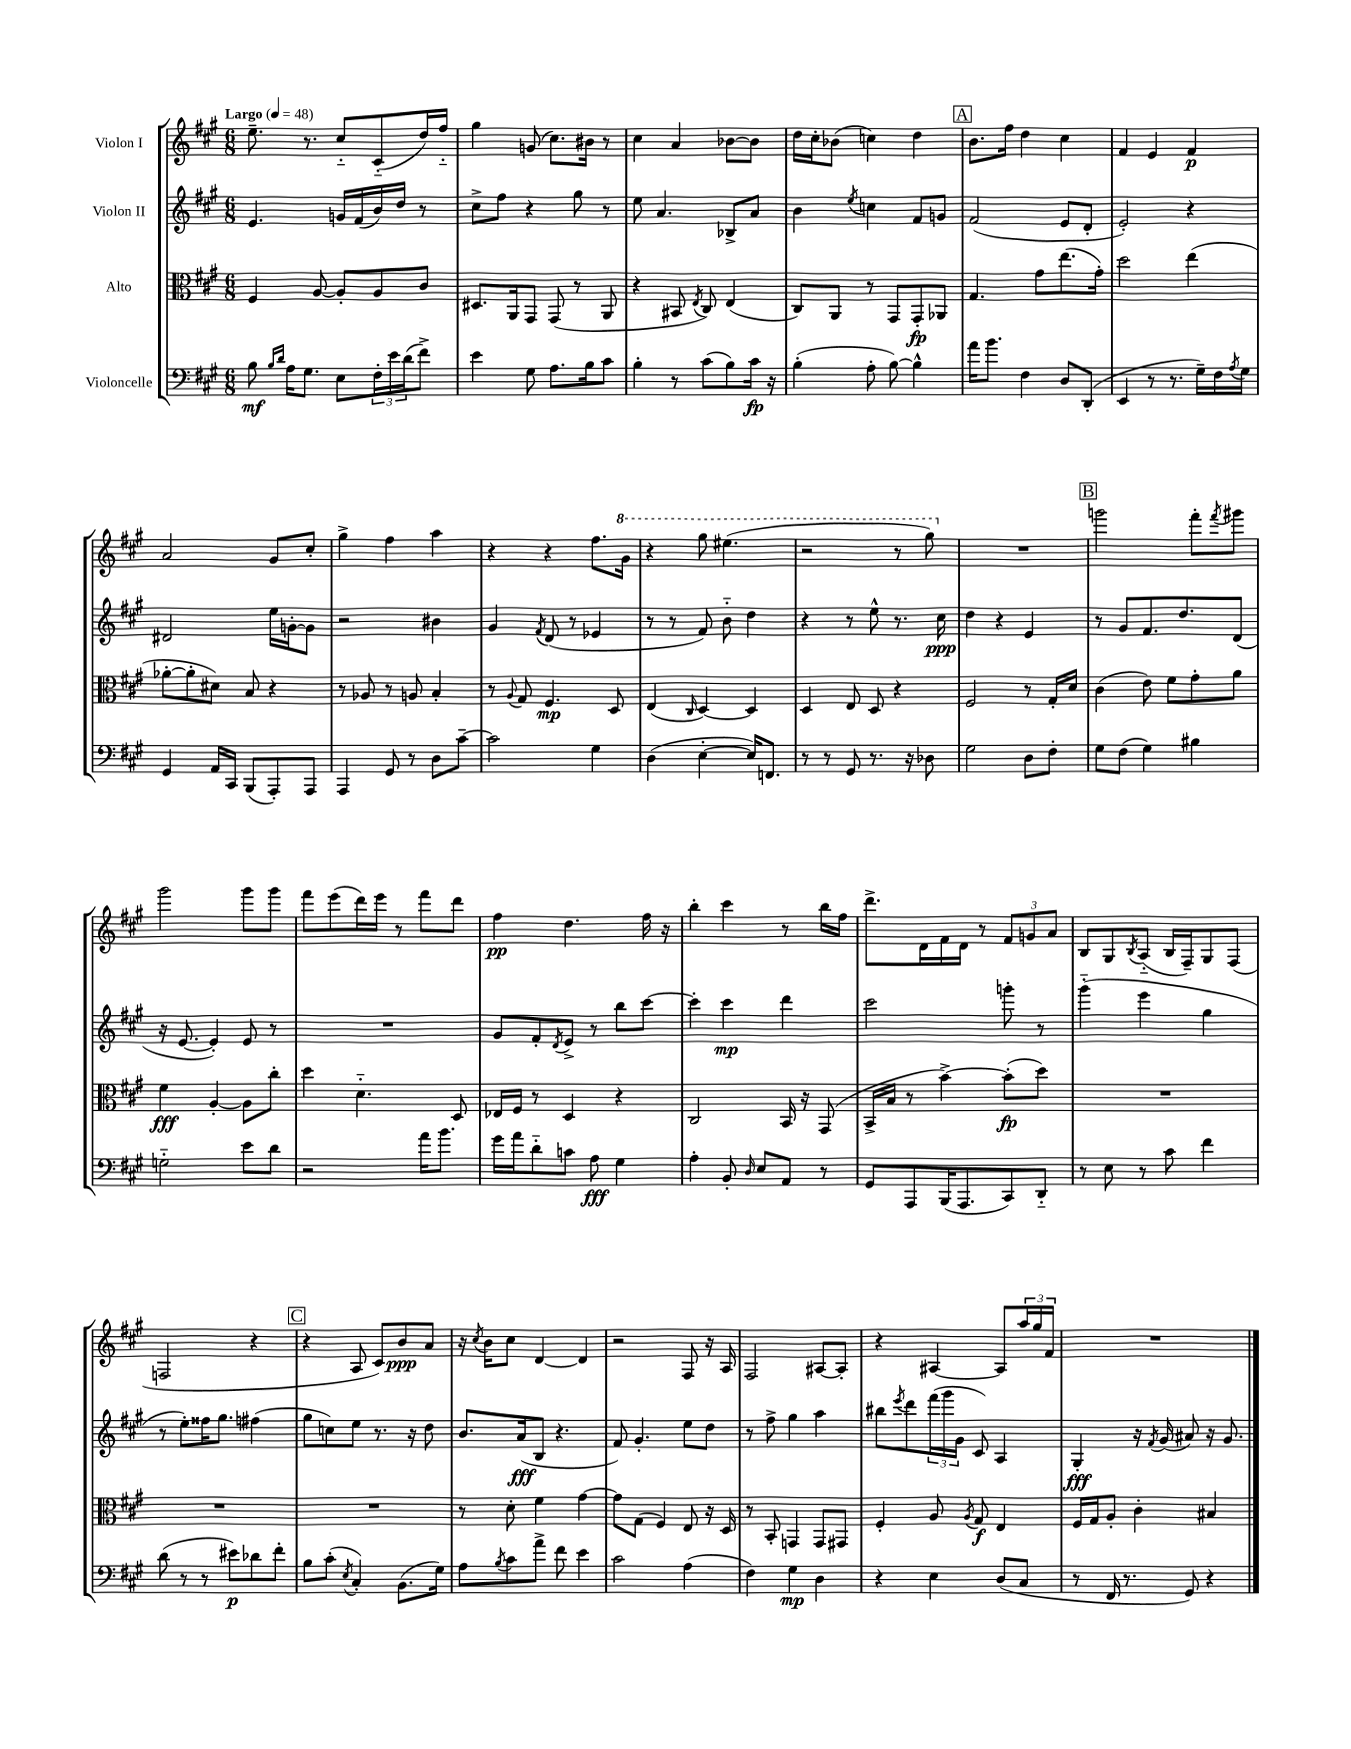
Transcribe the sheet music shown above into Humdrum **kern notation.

**kern	**kern	**kern	**kern
*staff4	*staff3	*staff2	*staff1
*clefF4	*clefC3	*clefG2	*clefG2
*k[f#c#g#]	*k[f#c#g#]	*k[f#c#g#]	*k[f#c#g#]
*M6/8	*M6/8	*M6/8	*M6/8
*MM48	*MM48	*MM48	*MM48
8B	4F#	4.e	8.ee~
16qqB	.	.	.
16qqd	.	.	.
16A	.	.	.
8.G#	.	.	8.r
.	[8A	.	.
8E	8A']	16g	8cc#'~
.	.	(16f#	.
24F#'	8A	16b)	(8c#'~
24e	.	.	.
.	.	16dd	.
(24d	.	.	.
8f#^)	8c#	8r	16dd)
.	.	.	16ff#'~
=	=	=	=
4e	8.D#	8cc#^	4gg#
.	.	8ff#	.
.	16AA	.	.
8G#	8GG#	4r	(8g
8.A	(8GG#	.	8.cc#)
.	8r	8gg#	.
16B	.	.	16b#
8c#	8AA	8r	8r
=	=	=	=
4B'	4r	8ee	4cc#
.	.	4.a	.
8r	8BB#	.	4a
.	8qE	.	.
(8c#	8C#)	.	.
8B)	(4E	8B-^	[8b-
16c#	.	8a	8b-]
16r	.	.	.
=	=	=	=
(4B'	8C#)	4b	16dd
.	.	.	16cc#'
.	8AA	.	(8b-
.	.	8qee	.
8A'	8r	4cc	4cc)
[8B)	8GG#	.	.
4B^^]	8GG#'	8f#	4dd
.	8AA-	8g	.
=	=	=	=
16a	4.G#	(2f#	8.b
8.b	.	.	.
.	.	.	16ff#
4F#	.	.	4dd
.	8g#	.	.
8D	(8.ee	8e	4cc#
(8DD'	.	8d'	.
.	16g#')	.	.
=	=	=	=
4EE	2dd	2e')	4f#
8r	.	.	4e
8.r	.	.	.
.	(4ee	4r	4f#
16G#~)	.	.	.
16F#	.	.	.
8qA	.	.	.
16G#	.	.	.
=	=	=	=
4GG#	[8a-'	2d#	2a
.	8a-']	.	.
16AA	8d#)	.	.
16CC#	.	.	.
(8BBB	8B	.	.
8AAA')	4r	16ee	8g#
.	.	[16g'	.
8AAA	.	8g]	8cc#'
=	=	=	=
4AAA	8r	2r	4gg#^
.	8A-	.	.
8GG#	8r	.	4ff#
8r	8A	.	.
8D	4B'	4b#	4aa
[8c#~	.	.	.
=	=	=	=
2c#]	8r	4g#	4r
.	8qqA	.	.
.	8G#	.	.
.	.	8qf#	.
.	4.F#	(8d	4r
.	.	8r	.
4G#	.	4e-	8.ff#
.	8D	.	.
.	.	.	16gg#
=	=	=	=
(4D	(4E	8r	4r
.	.	8r	.
.	16qqC#	.	.
[4E'	[4D)	8f#)	8ggg#
.	.	8b'~	(4.eee#
16E])	4D]	4dd	.
8.FF	.	.	.
=	=	=	=
8r	4D	4r	2r
8r	.	.	.
8GG#	8E	8r	.
8.r	8D	8ee^^	.
.	4r	8.r	8r
16r	.	.	.
8D-	.	.	8ggg#)
.	.	16cc#	.
=	=	=	=
2G#	2F#	4dd	2.r
.	.	4r	.
8D	8r	4e	.
8F#'	16G#'	.	.
.	16d	.	.
=	=	=	=
8G#	(4c#	8r	2ggg
(8F#	.	8g#	.
4G#)	8e)	8.f#	.
.	8f#	.	.
.	.	8.dd	.
4B#	8g#'	.	8fff#'
.	.	.	8qfff#
.	8a	(8d	8ggg#
=	=	=	=
2G'~	4f#	16r	2ggg#
.	.	[8.e	.
.	[4A'	4e'])	.
8e	8A]	8e	8ggg#
8d	8cc#'	8r	8ggg#
=	=	=	=
2r	4dd	2.r	8fff#
.	.	.	(8eee
.	4.d'~	.	16ddd)
.	.	.	16eee
.	.	.	8r
16a	.	.	8fff#
8.b	.	.	.
.	8D	.	8ddd
=	=	=	=
16g#	16E-	8g#	4ff#
16a	16F#	.	.
8d'~	8r	8f#'	.
.	.	8qd	.
8c	4D	8e^	4.dd
8A	.	8r	.
4G#	4r	8bb	.
.	.	[8ccc#	16ff#
.	.	.	16r
=	=	=	=
4A'	2C#	4ccc#']	4bb'
8BB'	.	4ccc#	4ccc#
16qqD	.	.	.
8E	.	.	.
8AA	16BB	4ddd	8r
.	16r	.	.
8r	(8GG#	.	16bb
.	.	.	16ff#
=	=	=	=
8GG#	16BB^	2ccc#	8.ddd^
.	16B	.	.
8AAA	8r	.	.
.	.	.	16d
(16BBB	[4b^)	.	16f#
8.AAA	.	.	16d
.	.	.	8r
8CC#)	(8b']	8ggg'	12f#
.	.	.	12g
8DD'~	8dd)	8r	.
.	.	.	12a
=	=	=	=
8r	2.r	(4ggg#'~	8B
8E	.	.	8G#
.	.	.	8qB
8r	.	4eee	(8A'~
8c#	.	.	16B
.	.	.	16F#~)
4f#	.	4gg#	8G#
.	.	.	(8F#
=	=	=	=
(8d	2.r	8r	2F
8r	.	8ee')	.
8r	.	16ff##	.
.	.	8.gg#	.
8e#)	.	.	.
8d-	.	(4ff#	4r
8f#'	.	.	.
=	=	=	=
8B	2.r	8gg#	4r
(8c#'	.	8cc)	.
8qE	.	.	.
4C#')	.	8ee	8A
.	.	8.r	8c#)
(8.BB	.	.	8b
.	.	16r	.
.	.	8dd	8a
16G#)	.	.	.
=	=	=	=
8A	8r	8.b	16r
.	.	.	8qcc#
.	.	.	16b
8qB	.	.	.
8c#	8d'	.	8cc#
.	.	(16a	.
8a^	4f#	8B	[4d
8f#	.	4.r	.
4e	[4g#	.	4d]
=	=	=	=
2c#	8g#]	8f#)	2r
.	(8G#	4.g#'	.
.	4F#)	.	.
(4A	8E	8ee	8F#
.	16r	8dd	16r
.	16D	.	16A
=	=	=	=
4F#)	8r	8r	2F#
.	8BB'	8ff#^	.
4G#	4GG	4gg#	.
4D	8GG	4aa	[8A#
.	8GG#	.	8A#']
=	=	=	=
4r	4F#'	8bb#	4r
.	.	8qeee	.
.	.	8ddd	.
4E	8A	(24fff#	[4A#
.	.	24ggg#	.
.	.	24g#	.
.	8qA	.	.
.	8G#	8c#)	.
(8D	4E	4A	8A#]
8C#	.	.	24aa
.	.	.	24gg#
.	.	.	24f#
=	=	=	=
8r	16F#	4G#'	2.r
.	16G#	.	.
16FF#	8A'	.	.
8.r	.	.	.
.	4c#'	16r	.
.	.	8qf#	.
.	.	(16g#	.
8GG#)	.	8a#)	.
4r	4B#	16r	.
.	.	8.g#	.
==	==	==	==
*-	*-	*-	*-
